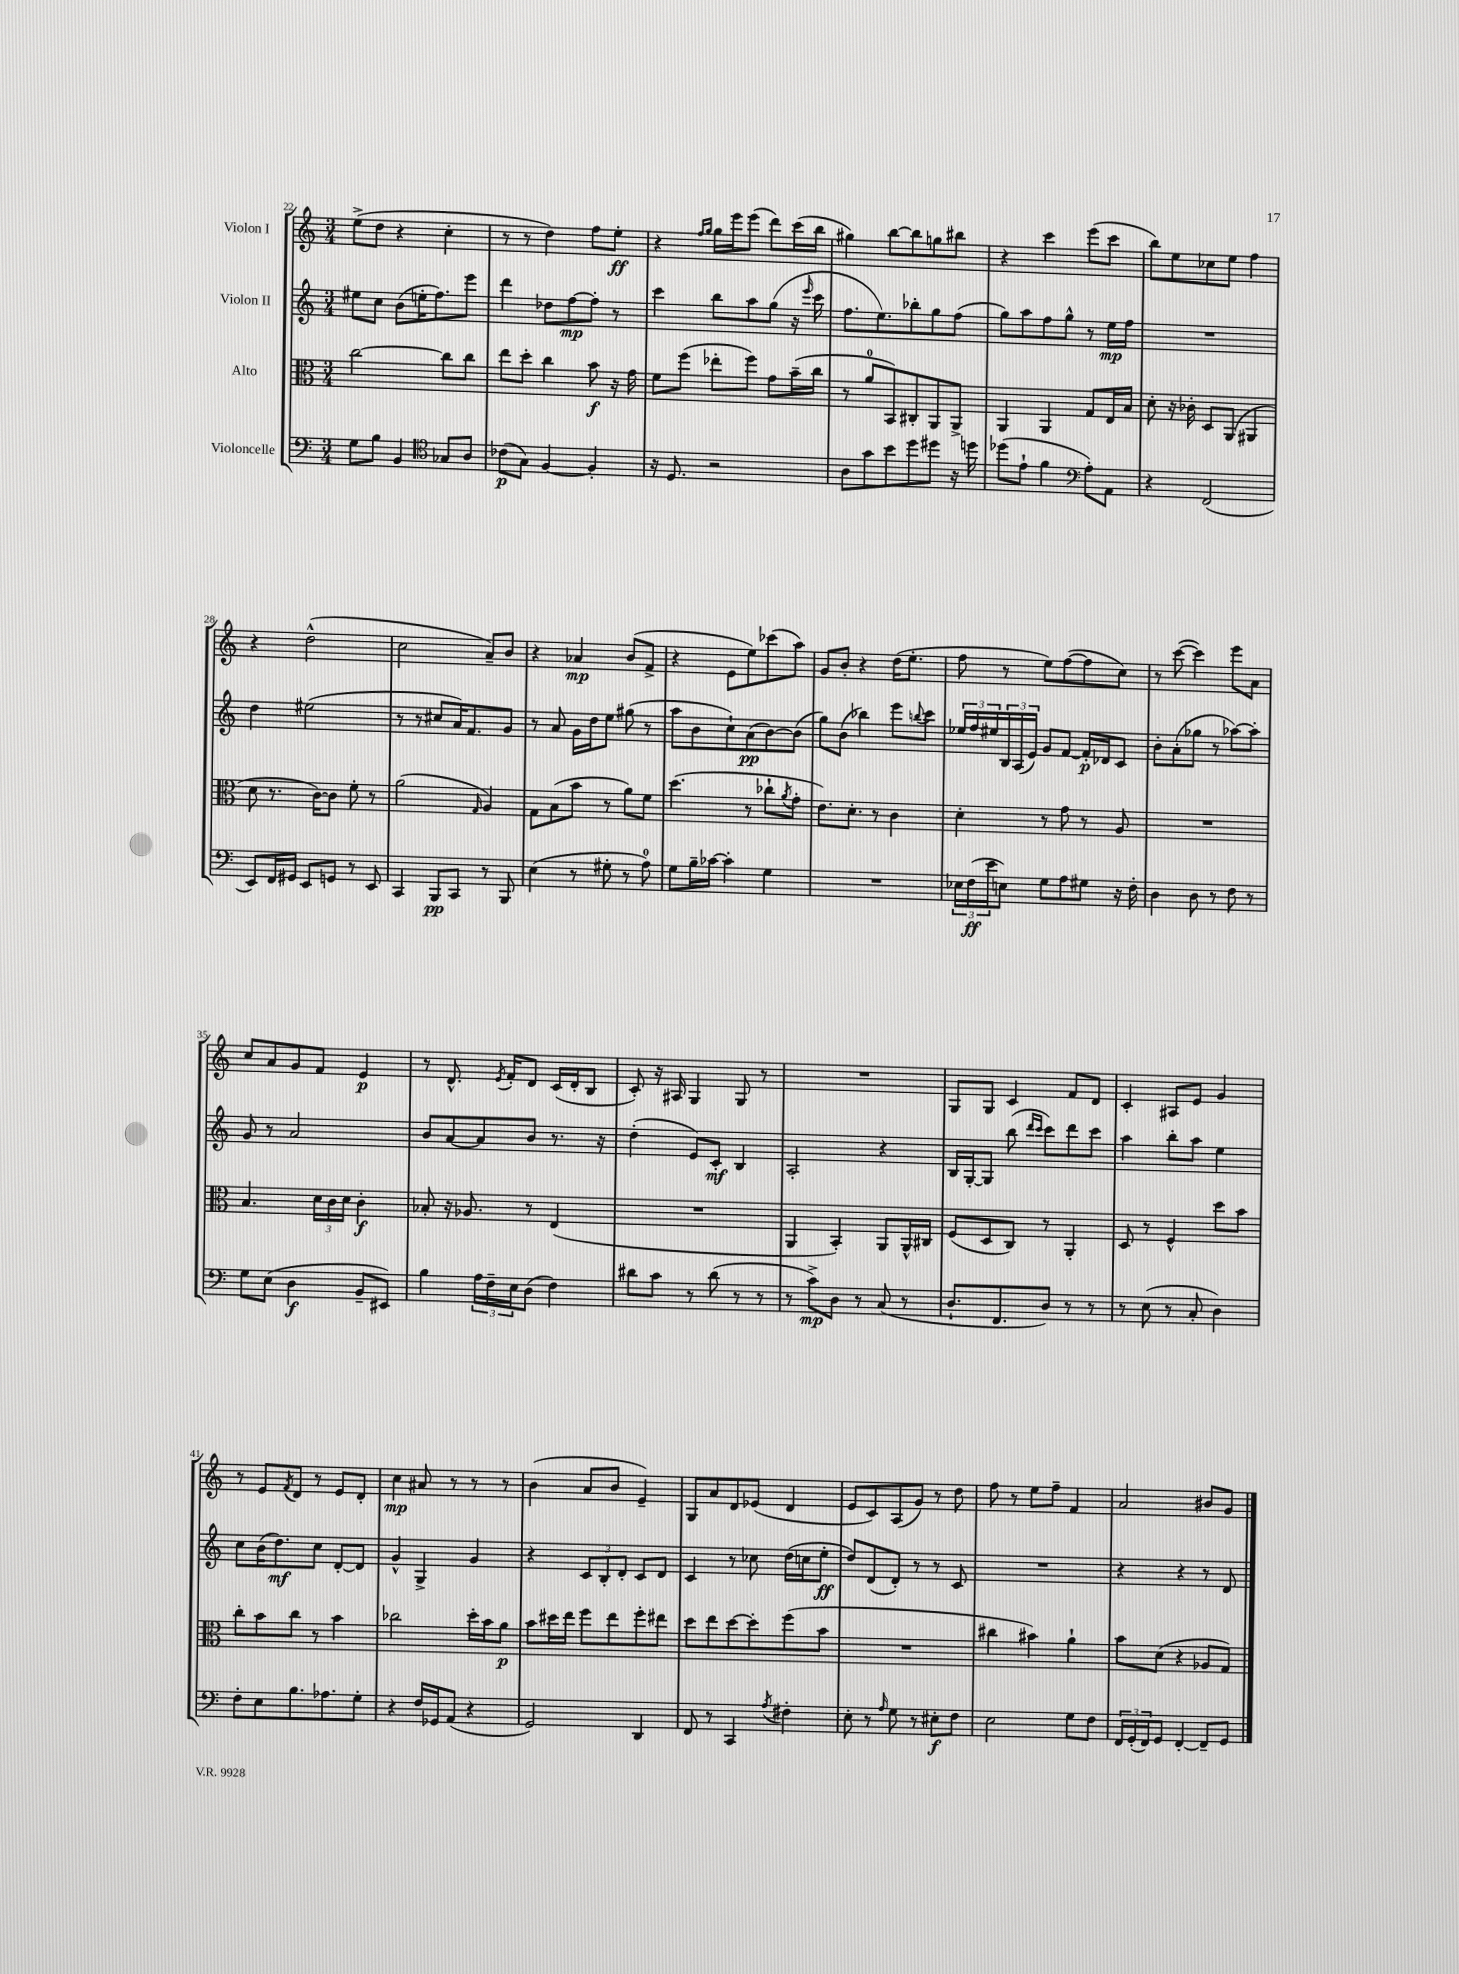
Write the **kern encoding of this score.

**kern	**kern	**kern	**kern
*staff4	*staff3	*staff2	*staff1
*clefF4	*clefC3	*clefG2	*clefG2
*k[]	*k[]	*k[]	*k[]
*M3/4	*M3/4	*M3/4	*M3/4
8G	[2cc	8ee#	(8ee^
8B	.	8cc	8dd
4BB	.	(8b	4r
.	.	16ee'	.
.	.	8.ff)	.
*clefC4	*	*	*
8G-	8cc]	.	4cc'
8A	8cc	8eee	.
=	=	=	=
(8c-	8ee	4ddd	8r
8G)	8dd'	.	8r
[4F	4cc	8dd-	4dd)
.	.	[8ff	.
4F']	8b	8ff']	8ff
.	16r	8r	8ee'
.	16g	.	.
=	=	=	=
16r	8f	4ccc	4r
8.D	.	.	.
.	(8ff	.	.
.	.	.	16qqff
.	.	.	16qqgg
2r	8ee-'	8bb	16gg
.	.	.	16eee
.	8ff)	8aa	(8eee
.	8g	(8gg	8ddd)
.	(16b~	16r	(16ccc
.	.	16qqeee	.
.	16cc	16ccc	16bb
=	=	=	=
8A	8r	8.ff	4gg#)
8g	8a	.	.
.	.	8.ee)	.
8b	8BB)	.	[8bb
8dd	8C#'	8bb-'	8bb]
8dd#	8AA	8gg	8gg
16r	8AA^	(8ff	8bb#
16dd	.	.	.
=	=	=	=
(8dd-	4AA	8gg)	4r
8e`	.	8aa	.
4f	4AA	8ff	4ccc
.	.	8gg^^	.
*clefF4	*	*	*
8A')	8G	8r	(8eee
8AA	16E	16ee	8ccc
.	16B	16ff	.
=	=	=	=
4r	8d'	2.r	8bb)
.	16r	.	8ee
.	16c-'	.	.
(2FF	8D	.	8cc-
.	(8AA	.	8ee
.	4AA#	.	4ff
=	=	=	=
8EE)	8d	4dd	4r
16FF	8.r	.	.
16GG#	.	.	.
8EE	.	(2ee#	(2dd^^
.	[16c)	.	.
8GG	8c]	.	.
8r	8f'	.	.
8EE	8r	.	.
=	=	=	=
4CC	(2a	8r	2cc
.	.	8r	.
8BBB	.	8cc#	.
8CC	.	16a)	.
.	.	8.f	.
.	16qqG	.	.
8r	4A)	.	8a~)
8BBB	.	8g	8b
=	=	=	=
(4E	8G	8r	4r
.	(8B	8a	.
8r	8b	16g	4a-
.	.	16dd	.
8G#'	8r	8ee	.
8r	8a)	(8gg#	(8b
8A)	8f	8r	8f^
=	=	=	=
8G	(4.dd	8aa	4r
16B~	.	8b	.
[16c-	.	.	.
4c-']	.	8cc`)	8e
.	8r	(8a	8ee)
4G	8cc-`	[8b)	(8ccc-
.	8qa	.	.
.	8g'	(8b]	8aa)
=	=	=	=
2.r	8.e)	8gg)	8g
.	.	(8b	8b'
.	8.d'	.	.
.	.	4bb-)	4r
.	8r	.	.
.	4c	8eee	(16dd
.	.	.	8.ee'
.	.	8qqbb	.
.	.	8ccc	.
=	=	=	=
24E-	4d'	24ee-	8ff
(24F	.	24ff	.
24e	.	24ee#	.
8E)	.	24B	8r
.	.	(24A	.
.	.	24e)	.
8G	8r	8g	8ee)
8A	8g	[8f	([8ff
8G#	8r	16f']	8ff]
.	.	16d-	.
16r	8A	8c	8cc)
16F'	.	.	.
=	=	=	=
4D	2.r	8b'	8r
.	.	(8a'	([8ccc
8D	.	8gg-	4ccc])
8r	.	8r	.
8F	.	[8aa-)	8eee
8r	.	8aa-']	8a
=	=	=	=
8G	4.B	8g	8cc
(8E	.	8r	8a
4D	.	2a	8g
.	24d	.	8f
.	24c	.	.
.	24d	.	.
8BB~	4c'	.	4e
8EE#)	.	.	.
=	=	=	=
4B	8B-'	8b	8r
.	16r	[8a	8.d^^
.	8.A-	.	.
24A	.	8a]	.
24F~	.	.	.
.	.	.	8qe
.	.	.	16f'
24E	.	.	.
(8D	8r	8b	8d
4F)	(4E	8.r	(16c
.	.	.	16d'
.	.	.	8B
.	.	16r	.
=	=	=	=
8d#	2.r	(4dd'	8c')
8c	.	.	16r
.	.	.	16A#
8r	.	8e)	4G
(8d#	.	8c'	.
8r	.	4B	8G
8r	.	.	8r
=	=	=	=
8r	4AA	2A'	2.r
8c^)	.	.	.
8D	4BB')	.	.
8r	.	.	.
(8C	8AA	4r	.
8r	16AA^^	.	.
.	16C#	.	.
=	=	=	=
8.D`	(8F	16B	8G
.	.	[16G'	.
.	8D	8G]	8G
8.FF	.	.	.
.	8C)	(8bb	4c
.	.	16qqddd	.
.	.	16qqccc	.
8D)	8r	8ccc)	.
8r	4AA'	8ddd	8f
8r	.	8ccc	8d
=	=	=	=
8r	8D	4aa	4c'
(8E	8r	.	.
8r	4F^^	8bb'	8A#
8C'	.	8aa	8e
4D)	8dd	4ee	4g
.	8b	.	.
=	=	=	=
8F'	8cc'	8cc	8r
8E	8b	(16b	8e
.	.	8.dd)	.
.	.	.	8qf
8.B	8cc	.	8d
.	8r	8cc	8r
8.A-	.	.	.
.	4b	[8d'	8e
8G'	.	8d]	8d'
=	=	=	=
4r	2cc-	4g^^	4cc
16F	.	4G^	8a#
16GG-	.	.	.
(8AA	.	.	8r
4r	16dd'	4g	8r
.	16b	.	.
.	8a	.	8r
=	=	=	=
2GG)	8b	4r	(4b
.	16dd#	.	.
.	16ee	.	.
.	8ff	12c	8a
.	.	12B'	.
.	8ee	.	8b
.	.	12d'	.
4DD	8ff'	8c	4e~)
.	8ee#	8d	.
=	=	=	=
8FF	8dd	4c	8G
8r	8ee	.	8a
4CC	[8dd	8r	8d
.	8dd']	8cc-	(8e-
8qA	.	.	.
4F#'	(8ff	(16dd	4d
.	.	16cc	.
.	8b	8ee'	.
=	=	=	=
8E'	2.r	8dd)	8e
8r	.	(8d	8c)
16qqA	.	.	.
8G	.	8d')	(8A
8r	.	8r	8g)
8E#'	.	8r	8r
8F	.	8c	8dd
=	=	=	=
2E	4cc#	2.r	8ff
.	.	.	8r
.	4b#)	.	8ee
.	.	.	8ff~
8G	4a`	.	4f
8F	.	.	.
=	=	=	=
24FF	8b	4r	2a
(24GG'	.	.	.
24FF)	.	.	.
8GG	(8d	.	.
[4FF'	4r	4r	.
8FF~]	8A-	8r	8b#
8GG	8G)	8d	8g
==	==	==	==
*-	*-	*-	*-
